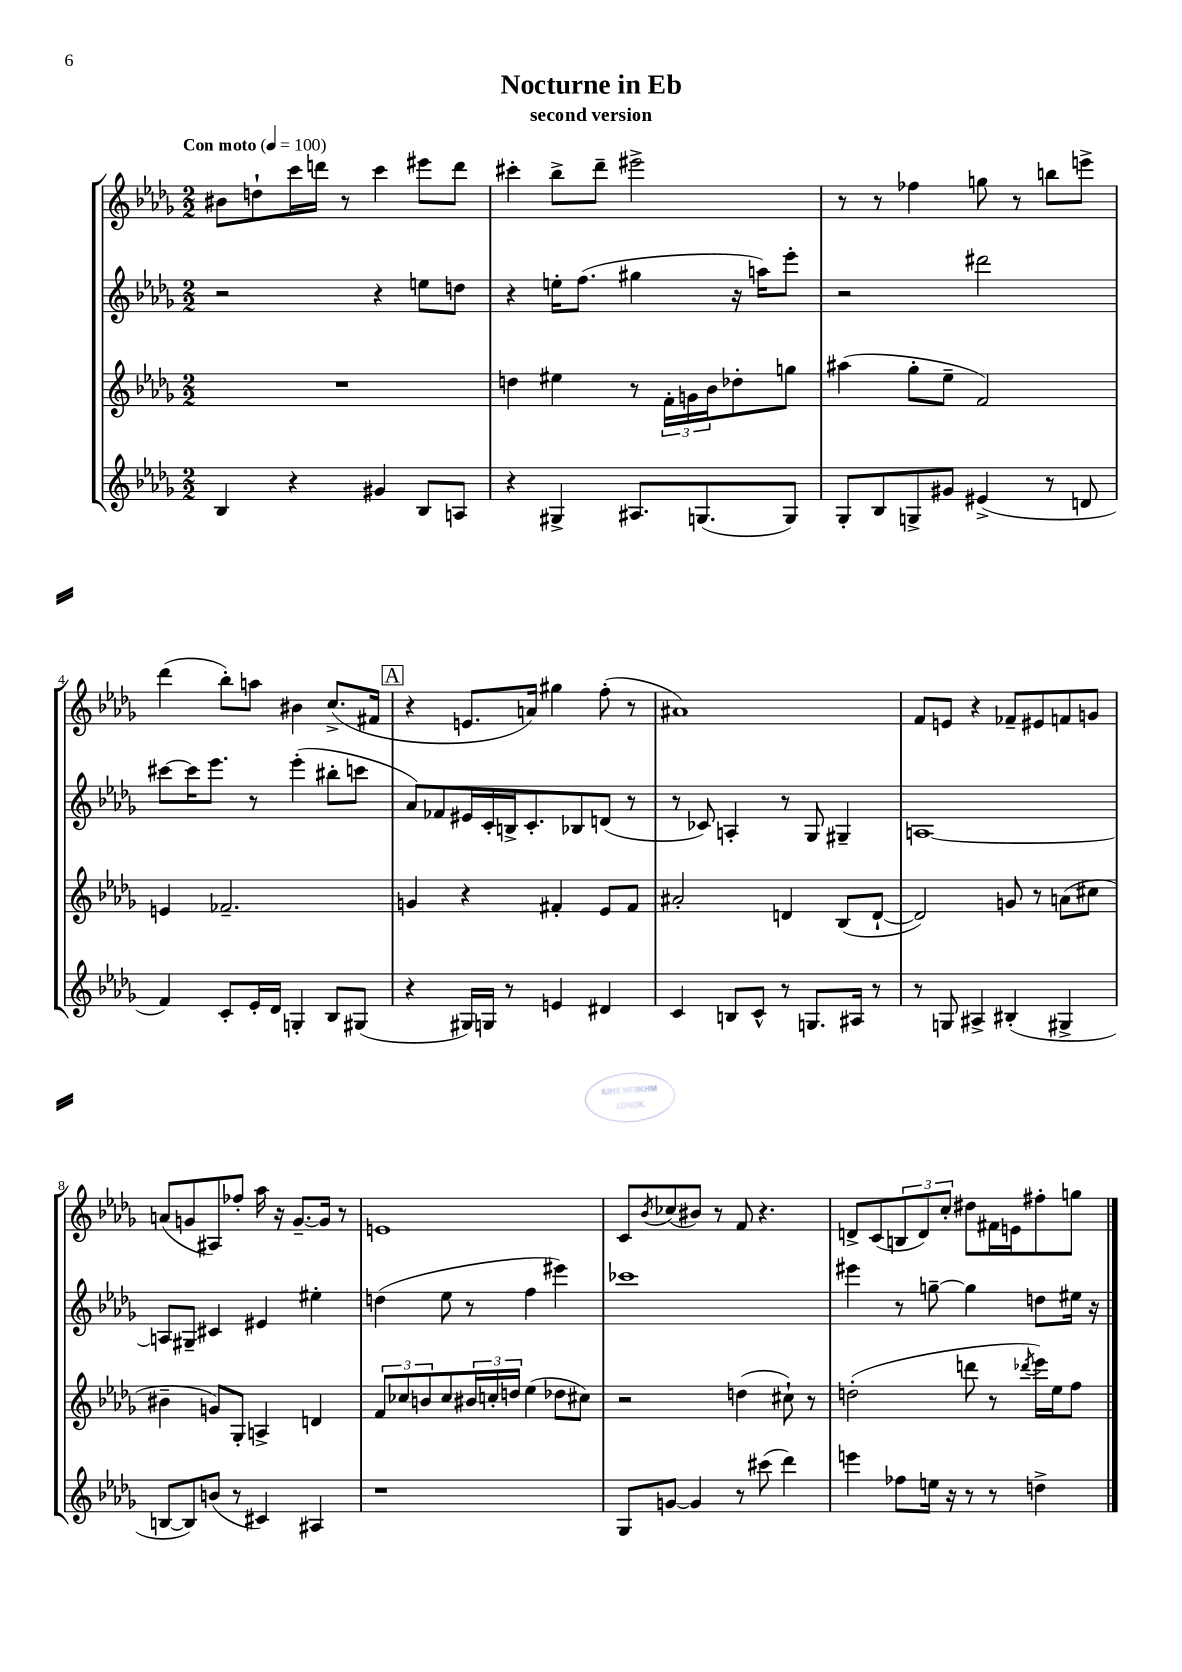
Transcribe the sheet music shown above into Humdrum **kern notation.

**kern	**kern	**kern	**kern
*part4	*part3	*part2	*part1
*staff4	*staff3	*staff2	*staff1
*clefG2	*clefG2	*clefG2	*clefG2
*k[b-e-a-d-g-]	*k[b-e-a-d-g-]	*k[b-e-a-d-g-]	*k[b-e-a-d-g-]
*M2/2	*M2/2	*M2/2	*M2/2
*MM100	*MM100	*MM100	*MM100
=1	=1	=1	=1
!	!	!	!LO:TX:a:B:t=Con moto
4B-/	1r	2r	8b#X\L
.	.	.	8ddn`\
4r	.	.	16ccc\L
.	.	.	16dddn\JJ
.	.	.	8r
4g#X/	.	4r	4ccc\
8B-/L	.	8een\L	8eee#X\L
8An/J	.	8ddn\J	8ddd\J
=2	=2	=2	=2
4r	4ddn\	4r	4ccc#X'\
4G#X^/	4ee#X\	16een'\KL	8bb-^\L
.	.	(8.ff\J	.
.	.	.	8ddd-~\J
8.A#X/L	8r	4gg#X\	2eee#X^\
.	24f'\LL	.	.
.	24gn\	.	.
(8.Gn/	.	.	.
.	24b-\J	.	.
.	8dd-X'\	16r	.
.	.	16aan\KL)	.
8G/J)	8ggn\J	8eee-'\J	.
=3	=3	=3	=3
8G-'/L	(4aa#X\	2r	8r
8B-/	.	.	8r
8Gn^/	8gg-'\L	.	4ff-X\
8g#X/J	8ee-~\J	.	.
(4e#X^/	2f/)	2ddd#X\	8ggn\
.	.	.	8r
8r	.	.	8bbn\L
8dn/	.	.	8eeen^\J
!!LO:LB:g=z
=4	=4	=4	=4
4f/)	4en/	[8ccc#X\L	(4ddd-\
.	.	16ccc#\K]	.
.	.	8.eee-\J	.
8c'/L	2.f-X~/	.	8bb-'\L)
16e-'/L	.	8r	8aan\J
16d-/JJ	.	.	.
4Gn'/	.	(4eee-'\	4b#X\
8B-/L	.	8bb#X'\L	(8.cc^/L
(8G#X/J	.	8cccn\J	.
.	.	.	16f#X/Jk
!!LO:REH:place=s1:t=A
=5	=5	=5	=5
4r	4gn/	8a-/L)	4r
.	.	8f-X/	.
16G#X/LL)	4r	16e#X/L	8.en/L
16Gn/JJ	.	16c'/	.
8r	.	16Bn^/J	.
.	.	8.c'/	16an/Jk)
4en/	4f#X'/	.	4gg#X\
.	.	8B-X/	.
4d#X/	8e-/L	(8dn/J	(8ff'\
.	8f#/J	8r	8r
=6	=6	=6	=6
4c/	2a#X'/	8r	1a#X)
.	.	8c-X/)	.
8Bn/L	.	4An'/	.
8c^^/J	.	.	.
8r	4dn/	8r	.
8.Gn/L	.	8G-/	.
.	(8B-/L	4G#X~/	.
16A#X/Jk	.	.	.
8r	[8d`/J	.	.
=7	=7	=7	=7
8r	2d/])	[1An	8f/L
8Gn/	.	.	8en/J
4A#X^/	.	.	4r
(4B#X'/	8gn/	.	8f-X~/L
.	8r	.	8e#X/
4G#X^/	(8an\L	.	8fn/
.	8cc#X\J	.	8gn/J
!!LO:LB:g=z
=8	=8	=8	=8
[8Bn/L	4b#X~\	8An/L]	(8an/L
8B/])	.	8G#X~/J	8gn/
(8bn/J	8gn/L)	4c#X/	8A#X/)
8r	8G-'/J	.	8ff-X'/J
4c#X/)	4An^/	4e#X/	16aa-\
.	.	.	16r
.	.	.	[8.g~/L
4A#X/	4dn/	4ee#X'\	.
.	.	.	16g/Jk]
.	.	.	8r
=9	=9	=9	=9
1r	12f/L	(4ddn\	1en
.	12cc-X/	.	.
.	12bn/	.	.
.	8cc-/	8ee-\	.
.	24b#X/L	8r	.
.	24ccn'/	.	.
.	24ddn/JJ	.	.
.	(4ee-\	4ff\	.
.	8dd-X\L	4eee#X\)	.
.	8cc#X\J)	.	.
=10	=10	=10	=10
8G-/L	2r	1ccc-X	8c/L
.	.	.	8qb-/
[8gn/J	.	.	(8cc-X/
4g/]	.	.	8b#X/J)
.	.	.	8r
8r	(4ddn\	.	8f/
(8ccc#X\	.	.	4.r
4ddd-\)	8cc#X`\)	.	.
.	8r	.	.
=11	=11	=11	=11
4eeen\	(2ddn'\	4eee#X\	8dn^/L
.	.	.	(8c/
8ff-X\L	.	8r	12Bn/
.	.	.	12d/)
16een\Jk	.	[8ggn~\	.
.	.	.	12cc'/J
16r	.	.	.
8r	8dddn\	4gg\]	8dd#X\L
8r	8r	.	16f#X\L
.	.	.	16en\J
.	8qddd-X/	.	.
4ddn^\	16eee-\LL)	8ddn\L	8ff#X'\
.	16ee-\J	.	.
.	8ff\J	16ee#X\Jk	8ggn\J
.	.	16r	.
==	==	==	==
*-	*-	*-	*-
